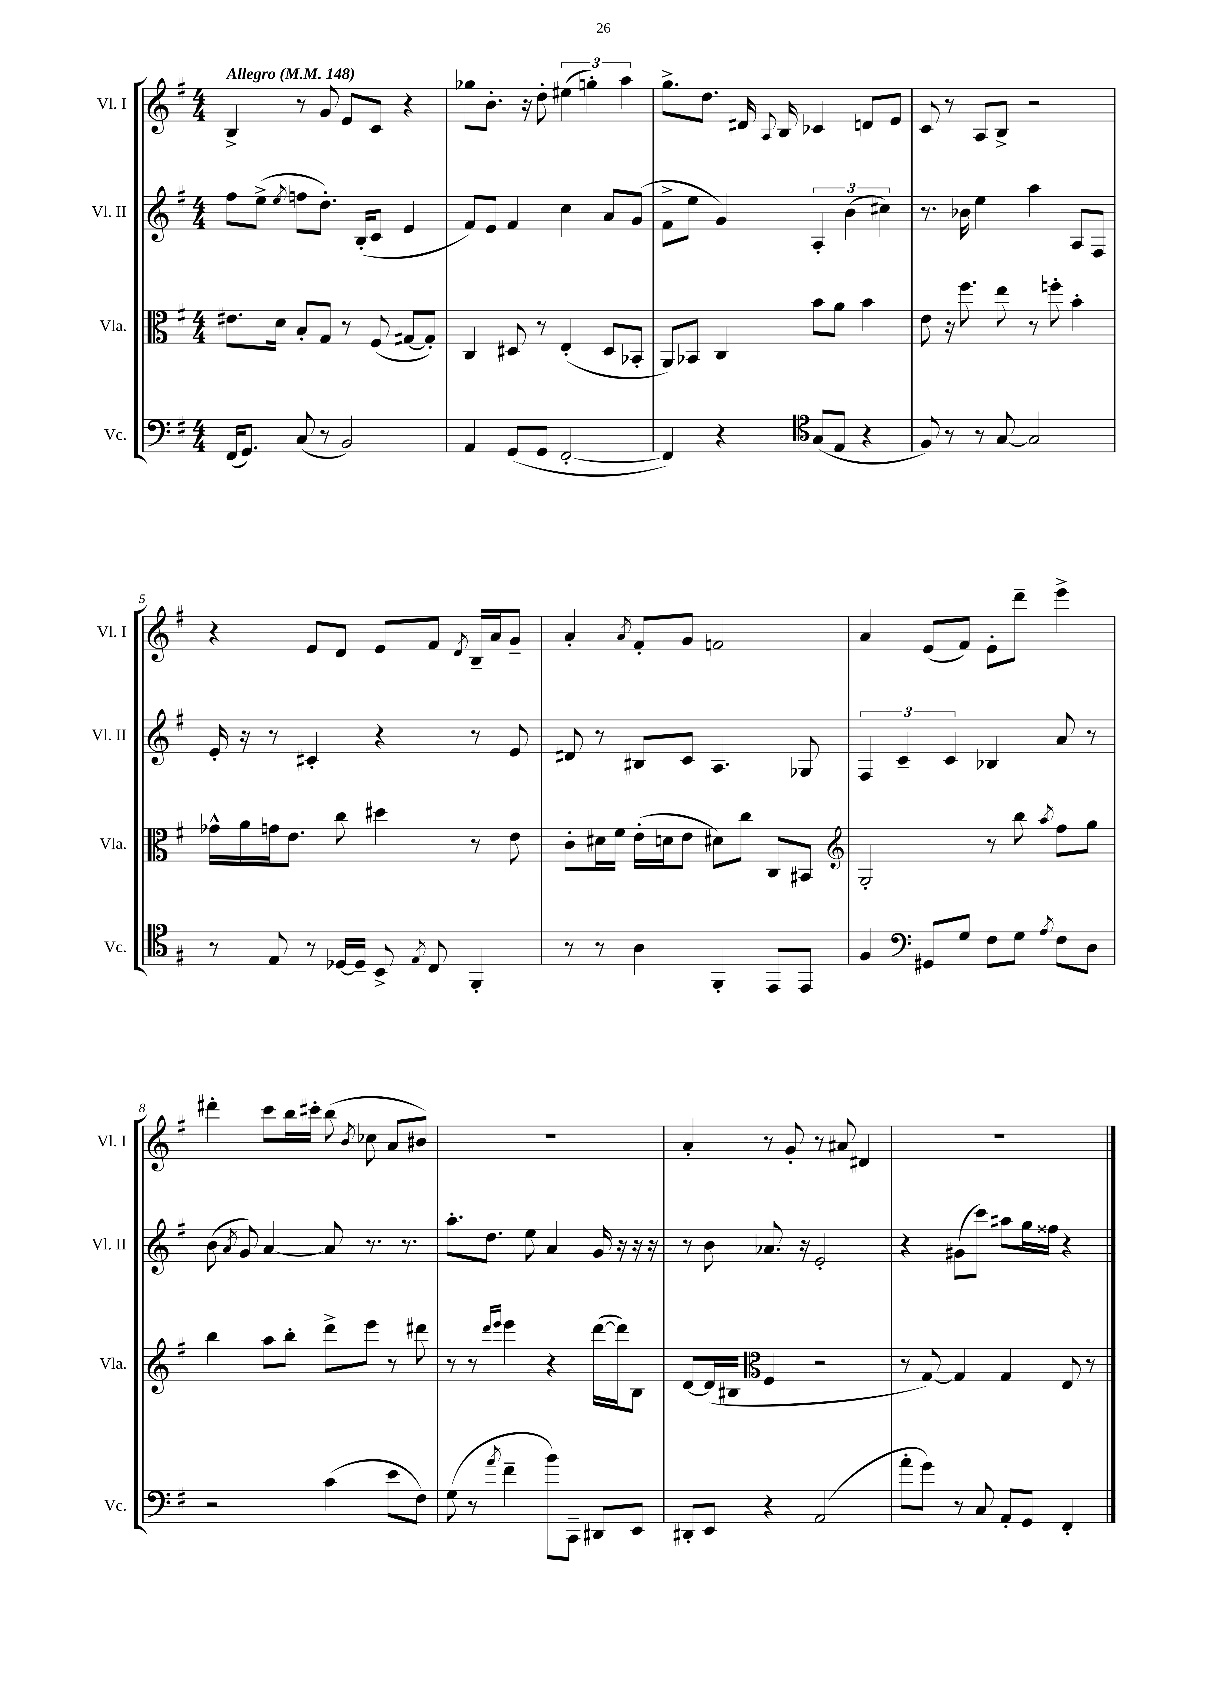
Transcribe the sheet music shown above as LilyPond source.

<<
\new StaffGroup <<
\new Staff = "s0" \with { instrumentName = "Vl. I" shortInstrumentName = "Vl. I" } {
    \clef treble \key g \major \numericTimeSignature \time 4/4 \tempo "Allegro" 4 = 148
    \autoBeamOff b4-> r8 g'8 e'8[ c'8] r4 |
    ges''8[ b'8.]-. r16 d''8-. \tuplet 3/2 { eis''4( g''4-.) a''4 } |
    g''8.[-> d''8.] dis'16 \appoggiatura { a8 } b16 ces'4 d'8[ e'8] |
    c'8 r8 a8[ b8]-> r2 |
    r4 e'8[ d'8] e'8[ fis'8] \acciaccatura { d'8 } b16[-- a'16 g'8]-- |
    a'4-. \acciaccatura { a'8 } fis'8[-. g'8] f'2 |
    a'4 e'8[( fis'8]) e'8[-. d'''8]-- e'''4-> |
    dis'''4-. c'''8[ b''16 cis'''16]-. b''8( \acciaccatura { b'8 } ces''8 a'8[ bis'8]) |
    R1 |
    a'4-. r8 g'8-. r8 ais'8 dis'4 |
    R1 \bar "|." |
}
\new Staff = "s1" \with { instrumentName = "Vl. II" shortInstrumentName = "Vl. II" } {
    \clef treble \key g \major \numericTimeSignature \time 4/4
    \autoBeamOff fis''8[ e''8]->( \acciaccatura { e''8 } f''8[ d''8.]-.) b16[-.( c'8] e'4 |
    fis'8[) e'8] fis'4 c''4 a'8[ g'8]( |
    fis'8[-> e''8] g'4) \tuplet 3/2 { a4-. b'4( cis''4) } |
    r8. bes'16 e''4 a''4 a8[ fis8] |
    e'16-. r16 r8 cis'4-. r4 r8 e'8 |
    dis'8 r8 bis8[ c'8] a4. ges8 |
    \tuplet 3/2 { fis4 c'4-- c'4 } bes4 a'8 r8 |
    b'8( \acciaccatura { a'8 } g'8) a'4~ a'8 r8. r8. |
    a''8.[-. d''8.] e''8 a'4 g'16 r16 r16 r16 |
    r8 b'8 aes'8. r16 e'2-. |
    r4 gis'8[( c'''8]) ais''8[ g''16 fisis''16] r4 \bar "|." |
}
\new Staff = "s2" \with { instrumentName = "Vla." shortInstrumentName = "Vla." } {
    \clef alto \key g \major \numericTimeSignature \time 4/4
    \autoBeamOff eis'8.[ d'16] b8[-. g8] r8 fis8( gis8[~ gis8]-.) |
    c4 dis8 r8 e4-.( dis8[ bes,8]-. |
    a,8[) bes,8] c4 b'8[ a'8] b'4 |
    e'8 r16 fis''8. e''8 r8 f''8-. b'4-. |
    ges'16[-^ a'16 g'16 e'8.] c''8 dis''4 r8 e'8 |
    c'8[-. dis'16 fis'16] e'16[-.( d'16 e'8] dis'8[) c''8] c8[ bis,8] |
    \clef treble g2-. r8 b''8 \acciaccatura { a''8 } fis''8[ g''8] |
    b''4 a''8[ b''8]-. d'''8[-> e'''8] r8 dis'''8 |
    r8 r8 \grace { d'''16[ e'''16] } e'''4 r4 d'''16[~( d'''16) b8] |
    d'8[~ d'16( bis16] \clef alto fis4 r2 |
    r8 g8~) g4 g4 e8 r8 \bar "|." |
}
\new Staff = "s3" \with { instrumentName = "Vc." shortInstrumentName = "Vc." } {
    \clef bass \key g \major \numericTimeSignature \time 4/4
    \autoBeamOff fis,16[( g,8.]) c8( r8 b,2) |
    a,4 g,8[( g,8] fis,2~-. |
    fis,4) r4 \clef tenor g8[( e8] r4 |
    fis8) r8 r8 g8~ g2 |
    r8 e8 r8 des16[~ des16]-- b,8-> \acciaccatura { e8 } c8 fis,4-. |
    r8 r8 a4 fis,4-. e,8[ e,8] |
    fis4 \clef bass gis,8[ g8] fis8[ g8] \acciaccatura { a8 } fis8[ d8] |
    r2 c'4( e'8[ fis8]) |
    g8( r8 \acciaccatura { a'8 } fis'4-- b'8[) c,8]-- dis,8[ e,8] |
    dis,8[-. e,8] r4 a,2( |
    a'8[-. g'8]) r8 c8 a,8[-. g,8] fis,4-. \bar "|." |
}
>>
>>
